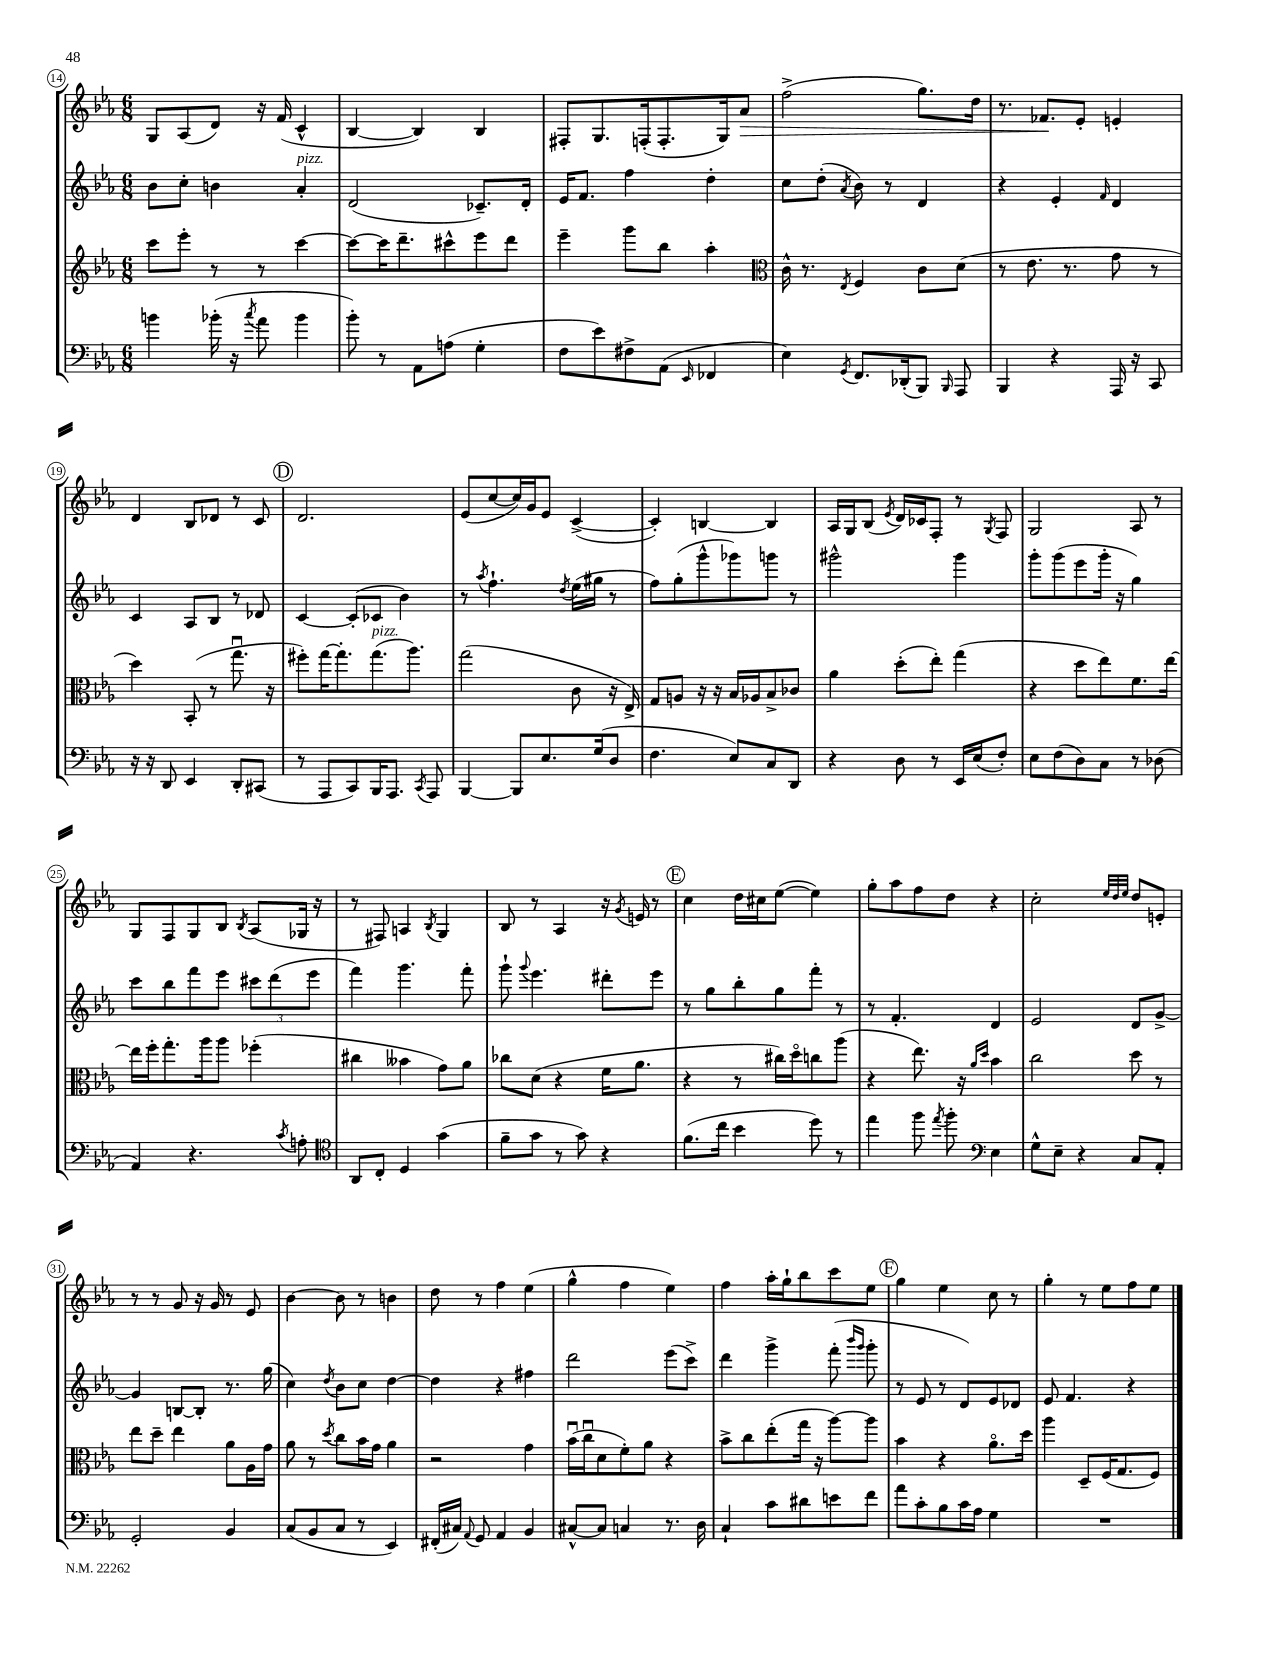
<<
\new StaffGroup <<
\new Staff = "s0" {
    \clef treble \key ees \major \numericTimeSignature \time 6/8
    \autoBeamOff g8[ aes8( d'8]) r16 f'16( c'4-^ |
    bes4~ bes4) bes4 |
    fis8[-. g8. f16-.( f8.-. g16) aes'8]\> |
    f''2->( g''8.[) d''16] |
    r8. fes'8.[\! ees'8]-. e'4-. |
    d'4 bes8[ des'8] r8 c'8 |
    \mark \markup { \circle "D" } d'2. |
    ees'8[( c''8~ c''16) g'16 ees'8] c'4~->( |
    c'4-.) b4~ b4 |
    aes16[ g16 bes8]( \acciaccatura { ees'8 } d'16[) ces'16 f8]-. r8 \acciaccatura { g8 } f8 |
    g2 aes8 r8 |
    g8[ f8 g8 bes8] \acciaccatura { bes8 } aes8[( ges16] r16 |
    r8 fis8) a4 \acciaccatura { bes8 } g4 |
    bes8 r8 aes4 r16 \acciaccatura { g'8 } e'16 r8 |
    \mark \markup { \circle "E" } c''4 d''16[ cis''16 ees''8]~( ees''4) |
    g''8[-. aes''8 f''8 d''8] r4 |
    c''2-. \grace { ees''32[ d''32 ees''32] } d''8[ e'8]-. |
    r8 r8 g'8 r16 g'16 r8 ees'8 |
    bes'4~ bes'8 r8 b'4 |
    d''8 r8 f''4 ees''4( |
    g''4-^ f''4 ees''4) |
    f''4 aes''16[-. g''16-! bes''8 c'''8 ees''8] |
    \mark \markup { \circle "F" } g''4 ees''4 c''8 r8 |
    g''4-. r8 ees''8[ f''8 ees''8] \bar "|." |
}
\new Staff = "s1" {
    \clef treble \key ees \major \numericTimeSignature \time 6/8
    \autoBeamOff bes'8[ c''8]-. b'4 aes'4-.^\markup { \italic "pizz." } |
    d'2( ces'8.[--) d'16]-. |
    ees'16[ f'8.] f''4 d''4-. |
    c''8[ d''8]-.( \acciaccatura { aes'8 } bes'8) r8 d'4 |
    r4 ees'4-. \grace { f'16 } d'4 |
    c'4 aes8[ bes8] r8 des'8 |
    \mark \markup { \circle "D" } c'4~ c'8[-.( ces'8] bes'4) |
    r8 \acciaccatura { aes''8 } f''4.-! \acciaccatura { d''8 } ees''16[( gis''16] r8 |
    f''8[) g''8-.( g'''8-^ ges'''8) g'''8] r8 |
    gis'''2-^ gis'''4 |
    g'''8[-. g'''8( ees'''8 g'''16]-. r16 g''4) |
    c'''8[ bes''8 f'''8 ees'''8] \tuplet 3/2 { cis'''8[ d'''8( ees'''8] } |
    f'''4) g'''4. f'''8-. |
    g'''8-! \appoggiatura { g'''8 } ees'''4. dis'''8[-. ees'''8] |
    \mark \markup { \circle "E" } r8 g''8[ bes''8-. g''8 f'''8]-. r8 |
    r8 f'4.-. d'4 |
    ees'2 d'8[ g'8]~-> |
    g'4 b8[~ b8]-. r8. g''16( |
    c''4) \acciaccatura { d''8 } bes'8[ c''8] d''4~ |
    d''4 r4 fis''4 |
    d'''2 ees'''8[( c'''8]->) |
    d'''4 g'''4-> f'''8-.( \grace { bes'''16[ g'''16] } g'''8-. |
    \mark \markup { \circle "F" } r8 ees'8 r8 d'8[) ees'8 des'8] |
    ees'8 f'4. r4 \bar "|." |
}
\new Staff = "s2" {
    \clef treble \key ees \major \numericTimeSignature \time 6/8
    \autoBeamOff c'''8[ ees'''8]-. r8 r8 c'''4~ |
    c'''8[~ c'''16 d'''8.-- cis'''8-^ ees'''8 d'''8] |
    ees'''4-- g'''8[ bes''8] aes''4-. |
    \clef alto c'16-^ r8. \acciaccatura { ees8 } f4 c'8[ d'8]( |
    r8 ees'8. r8. g'8 r8 |
    d''4) bes,8-.( r8 g''8.\downbow r16 |
    \mark \markup { \circle "D" } fis''8[-.) g''16~ g''8.-. g''8.^\markup { \italic "pizz." }( aes''8.]) |
    g''2( c'8 r16 ees16->) |
    g8[ a8] r16 r16 bes16[ aes16 bes8-> ces'8] |
    aes'4 d''8[-.( ees''8]-.) g''4( |
    r4 d''8[ ees''8) f'8. ees''16]~ |
    ees''16[ f''16-. g''8.-. aes''16 aes''8] fes''4-.( |
    cis''4 beses'4 g'8[) aes'8] |
    ces''8[ d'8]( r4 f'16[ aes'8.] |
    \mark \markup { \circle "E" } r4 r8 cis''16[) d''16\flageolet c''8 aes''8]( |
    r4 ees''8.) r16 \grace { aes'16[ d''16] } bes'4 |
    c''2 d''8 r8 |
    ees''8[ d''8]-- ees''4 aes'8[ aes16 g'16] |
    aes'8 r8 \acciaccatura { d''8 } c''8[ bes'16 g'16] aes'4 |
    r2 g'4 |
    bes'16[\downbow( c''16\downbow d'8 f'8-.) aes'8] r4 |
    bes'8[-> c''8 ees''8-.( g''16] r16 aes''8[~) aes''8] |
    \mark \markup { \circle "F" } bes'4 r4 aes'8.[\flageolet d''16] |
    aes''4 d8[-- f16( g8. f8]) \bar "|." |
}
\new Staff = "s3" {
    \clef bass \key ees \major \numericTimeSignature \time 6/8
    \autoBeamOff b'4 bes'16-.( r16 \acciaccatura { c''8 } aes'8 bes'4 |
    bes'8-.) r8 aes,8[ a8]( g4-. |
    f8[ ees'8) fis8-> aes,8]( \grace { ees,16 } fes,4 |
    ees4) \acciaccatura { g,8 } f,8.[ des,16-.( bes,,8]) \grace { bes,,16 } aes,,8 |
    bes,,4 r4 aes,,16 r16 c,8 |
    r16 r16 d,8 ees,4 d,8[-. cis,8]( |
    \mark \markup { \circle "D" } r8 aes,,8[ c,8) bes,,16 aes,,8.] \acciaccatura { c,8 } aes,,8 |
    bes,,4~ bes,,8[ ees8. g16( d8] |
    f4. ees8[) c8 d,8] |
    r4 d8 r8 ees,16[ ees16( f8]-.) |
    ees8[ f8( d8) c8] r8 des8( |
    aes,4) r4. \acciaccatura { c'8 } a8-. |
    \clef tenor aes,8[ c8]-. d4 g'4( |
    f'8[-- g'8] r8 g'8) r4 |
    \mark \markup { \circle "E" } f'8.[( c''16] bes'4 d''8) r8 |
    ees''4 f''8 \acciaccatura { ees''8 } f''8-. \clef bass ees4 |
    g8[-^ ees8]-- r4 c8[ aes,8]-. |
    g,2-. bes,4 |
    c8[( bes,8 c8] r8 ees,4) |
    fis,16[-.( cis16]) \appoggiatura { aes,8 } g,8 aes,4 bes,4 |
    cis8[~-^ cis8] c4 r8. d16 |
    c4-! c'8[ dis'8 e'8 f'8] |
    \mark \markup { \circle "F" } aes'8[ c'8-. bes8 c'16 aes16] g4 |
    R2. \bar "|." |
}
>>
>>
\layout { \context { \Score currentBarNumber = #14 \override BarNumber.stencil = #(make-stencil-circler 0.1 0.3 ly:text-interface::print) } }
